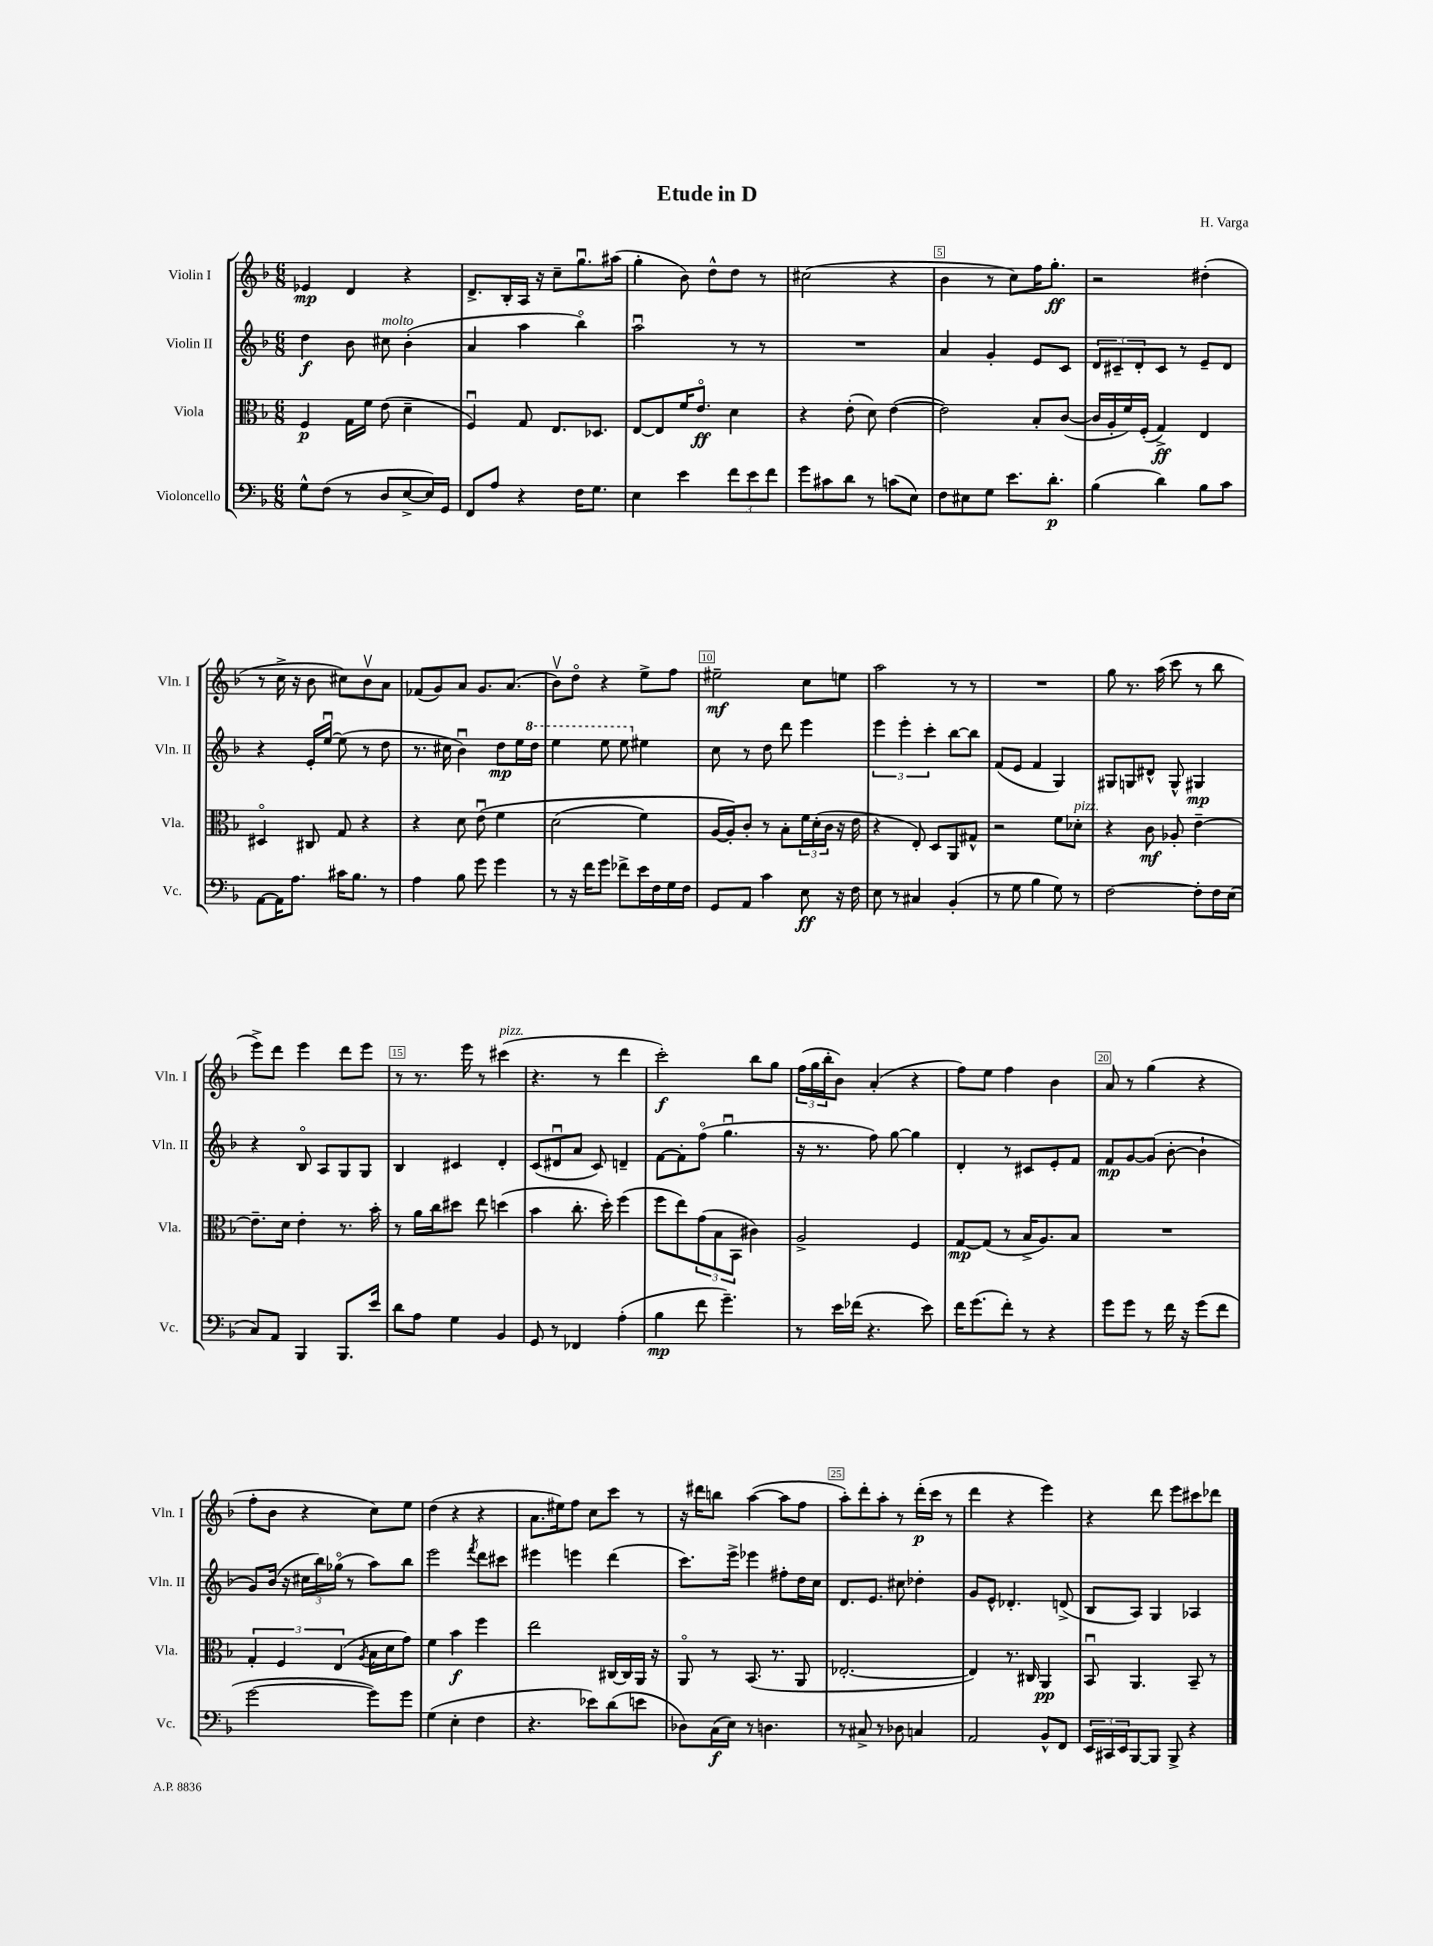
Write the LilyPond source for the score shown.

\header { title = "Etude in D" composer = "H. Varga" }
<<
\new StaffGroup <<
\new Staff = "s0" \with { instrumentName = "Violin I" shortInstrumentName = "Vln. I" } {
    \clef treble \key f \major \numericTimeSignature \time 6/8
    ees'4\mp d'4 r4 |
    d'8.-> bes16-. a16 r16 c''8-- g''8.\downbow ais''16( |
    g''4-. bes'8) d''8-^ d''8 r8 |
    cis''2( r4 |
    bes'4 r8 c''8) f''16 g''8.-.\ff |
    r2 dis''4-.( |
    r8 c''16-> r16 bes'8 cis''8) bes'8\upbow a'8 |
    fes'8( g'8) a'8 g'8. a'8.( |
    bes'8\upbow) d''8\flageolet r4 e''8-> f''8 |
    eis''2--\mf c''8 e''8 |
    a''2 r8 r8 |
    R2. |
    g''8 r8. a''16( c'''8 r8 bes''8 |
    e'''8->) d'''8 e'''4 d'''8 e'''8 |
    r8 r8. e'''16 r8 cis'''4^\markup { \italic "pizz." }( |
    r4. r8 d'''4 |
    c'''2-.\f) bes''8 g''8 |
    \tuplet 3/2 { f''16( g''16 bes''16-. } bes'8) a'4-.( r4 |
    f''8) e''8 f''4 bes'4 |
    a'8 r8 g''4( r4 |
    f''8-. bes'8 r4 c''8) e''8 |
    d''4( r4 r4 |
    a'8. eis''16) f''8 c''8 c'''8 r8 |
    r16 dis'''16 b''8 a''4~( a''8 f''8 |
    a''8-.) d'''8-. a''8-. r8 d'''16-.\p( c'''16 r8 |
    d'''4 r4 e'''4) |
    r4 d'''8 e'''8 cis'''8 des'''8 \bar "|." |
}
\new Staff = "s1" \with { instrumentName = "Violin II" shortInstrumentName = "Vln. II" } {
    \clef treble \key f \major \numericTimeSignature \time 6/8
    d''4\f bes'8 cis''8^\markup { \italic "molto" } bes'4-.( |
    a'4 a''4 bes''4\flageolet) |
    a''2\downbow r8 r8 |
    R2. |
    a'4 g'4-. e'8 c'8 |
    \tuplet 3/2 { d'8 cis'8-- d'8-. } cis'8 r8 e'8-- d'8 |
    r4 e'16-. e''16~\downbow e''8( r8 d''8 |
    r8. cis''16 bes'4\downbow) d''8\mp e''16 \ottava #1 d'''16 |
    e'''4 e'''8 e'''8 \ottava #0 eis''4 |
    c''8 r8 d''8 d'''8 e'''4 |
    \tuplet 3/2 { e'''4 e'''4-. c'''4-. } bes''8~ bes''8 |
    f'8( e'8 f'4 g4) |
    gis8 g8 dis'8-^ g8-^ gis4\mp |
    r4 bes8\flageolet a8 g8 g8 |
    bes4 cis'4 d'4-. |
    c'8( dis'8\downbow a'8 c'8) d'4-- |
    f'8~ f'8-. f''8\flageolet( g''4.\downbow |
    r16 r8. f''8) g''8~ g''4 |
    d'4-. r8 cis'8 e'8-. f'8 |
    f'8\mp g'8~ g'8( bes'8~-. bes'4-! |
    g'8) bes'16( r16 \tuplet 3/2 { cis''16 bes''16) ges''16\flageolet( } r8 a''8) bes''8 |
    e'''2 \acciaccatura { f'''8 } d'''8 cis'''8 |
    eis'''4 e'''4 d'''4( |
    c'''8.) e'''16-> ees'''4 fis''8-. d''16 c''16 |
    d'8. e'8. cis''8 des''4-. |
    g'8 e'8-^ des'4.-. d'8->( |
    bes8 a8) g4 aes4 \bar "|." |
}
\new Staff = "s2" \with { instrumentName = "Viola" shortInstrumentName = "Vla." } {
    \clef alto \key f \major \numericTimeSignature \time 6/8
    f4\p g16 f'16 e'8( d'4-- |
    f4\downbow) g8 e8. des8. |
    e8~ e8 f'16 e'8.\flageolet\ff d'4 |
    r4 e'8-.( d'8) e'4~( |
    e'2) bes8-. c'8~( |
    c'16 a16-. f'16) f16-.( g4->\ff) e4 |
    dis4\flageolet cis8 g8 r4 |
    r4 d'8 e'8\downbow\( f'4 |
    d'2( f'4) |
    a16~ a16-.\) c'8-. r8 bes8-. \tuplet 3/2 { f'16 d'16-.( c'16 } r16 e'16 |
    r4 e8-.) d8 a,8 gis8-^ |
    r2 f'8 des'8-.^\markup { \italic "pizz." } |
    r4 c'8\mf aes8-. e'4~-- |
    e'8.-- d'16 e'4-. r8. bes'16-. |
    r8 a'16 c''16 dis''8 e''8 d''4( |
    bes'4 c''8.-. d''16-.) f''4( |
    f''8 e''8) \tuplet 3/2 { g'8( bes8 bes,8 } cis'4) |
    a2-> f4 |
    g8~\mp g8( r8 bes16-> a8.) bes8 |
    R2. |
    \tuplet 3/2 { g4-. f4 e4( } \acciaccatura { a8 } bes16 d'16 g'8) |
    f'4 bes'4\f f''4 |
    e''2 cis16~ cis16 a,16 r16 |
    a,8\flageolet r8 bes,8.( r8. a,8 |
    ees2.~-. |
    ees4) r8. cis16 a,4\pp |
    bes,8\downbow a,4. bes,8-- r8 \bar "|." |
}
\new Staff = "s3" \with { instrumentName = "Violoncello" shortInstrumentName = "Vc." } {
    \clef bass \key f \major \numericTimeSignature \time 6/8
    g8-^ f8( r8 d8 e8~-> e16) g,16 |
    f,8 a8 r4 f16 g8. |
    e4 e'4 \tuplet 3/2 { f'8 e'8 f'8 } |
    g'8 cis'8 d'8 r8 c'8( e8) |
    f8 eis8 g8 e'8. d'8.-.\p |
    bes4( d'4) bes8 c'8 |
    a,8~ a,16 a8. cis'16 bes8. r8 |
    a4 bes8 g'8 g'4 |
    r8 r16 f'16 g'8 fes'8-> e'16 f16 g16 f16 |
    g,8 a,8 c'4 e8\ff r16 f16 |
    e8 r8 cis4 bes,4-.( |
    r8 g8 bes4 g8) r8 |
    f2~ f8-. f16 e16( |
    c8) a,8 bes,,4 bes,,8. e'16 |
    d'8 a8 g4 bes,4 |
    g,8 r8 fes,4 a4-.( |
    bes4\mp f'8 g'4.--) |
    r8 e'16 fes'16( r4. e'8) |
    f'16 g'8.( f'8-.) r8 r4 |
    g'8 g'8 r8 f'16 r16 g'8( f'8 |
    g'2~ g'8) g'8 |
    g4( e4-. f4 |
    r4. ees'8) d'8( e'8 |
    des8) c16\f( e16) r8 d4. |
    r8 cis8-> r8 des8 c4 |
    a,2 bes,8-^ f,8 |
    \tuplet 3/2 { e,16 cis,16 e,16 } bes,,8~ bes,,8 bes,,8-> r4 \bar "|." |
}
>>
>>
\layout { \context { \Score \override BarNumber.break-visibility = ##(#f #t #t) barNumberVisibility = #(every-nth-bar-number-visible 5) \override BarNumber.stencil = #(make-stencil-boxer 0.1 0.3 ly:text-interface::print) } }
